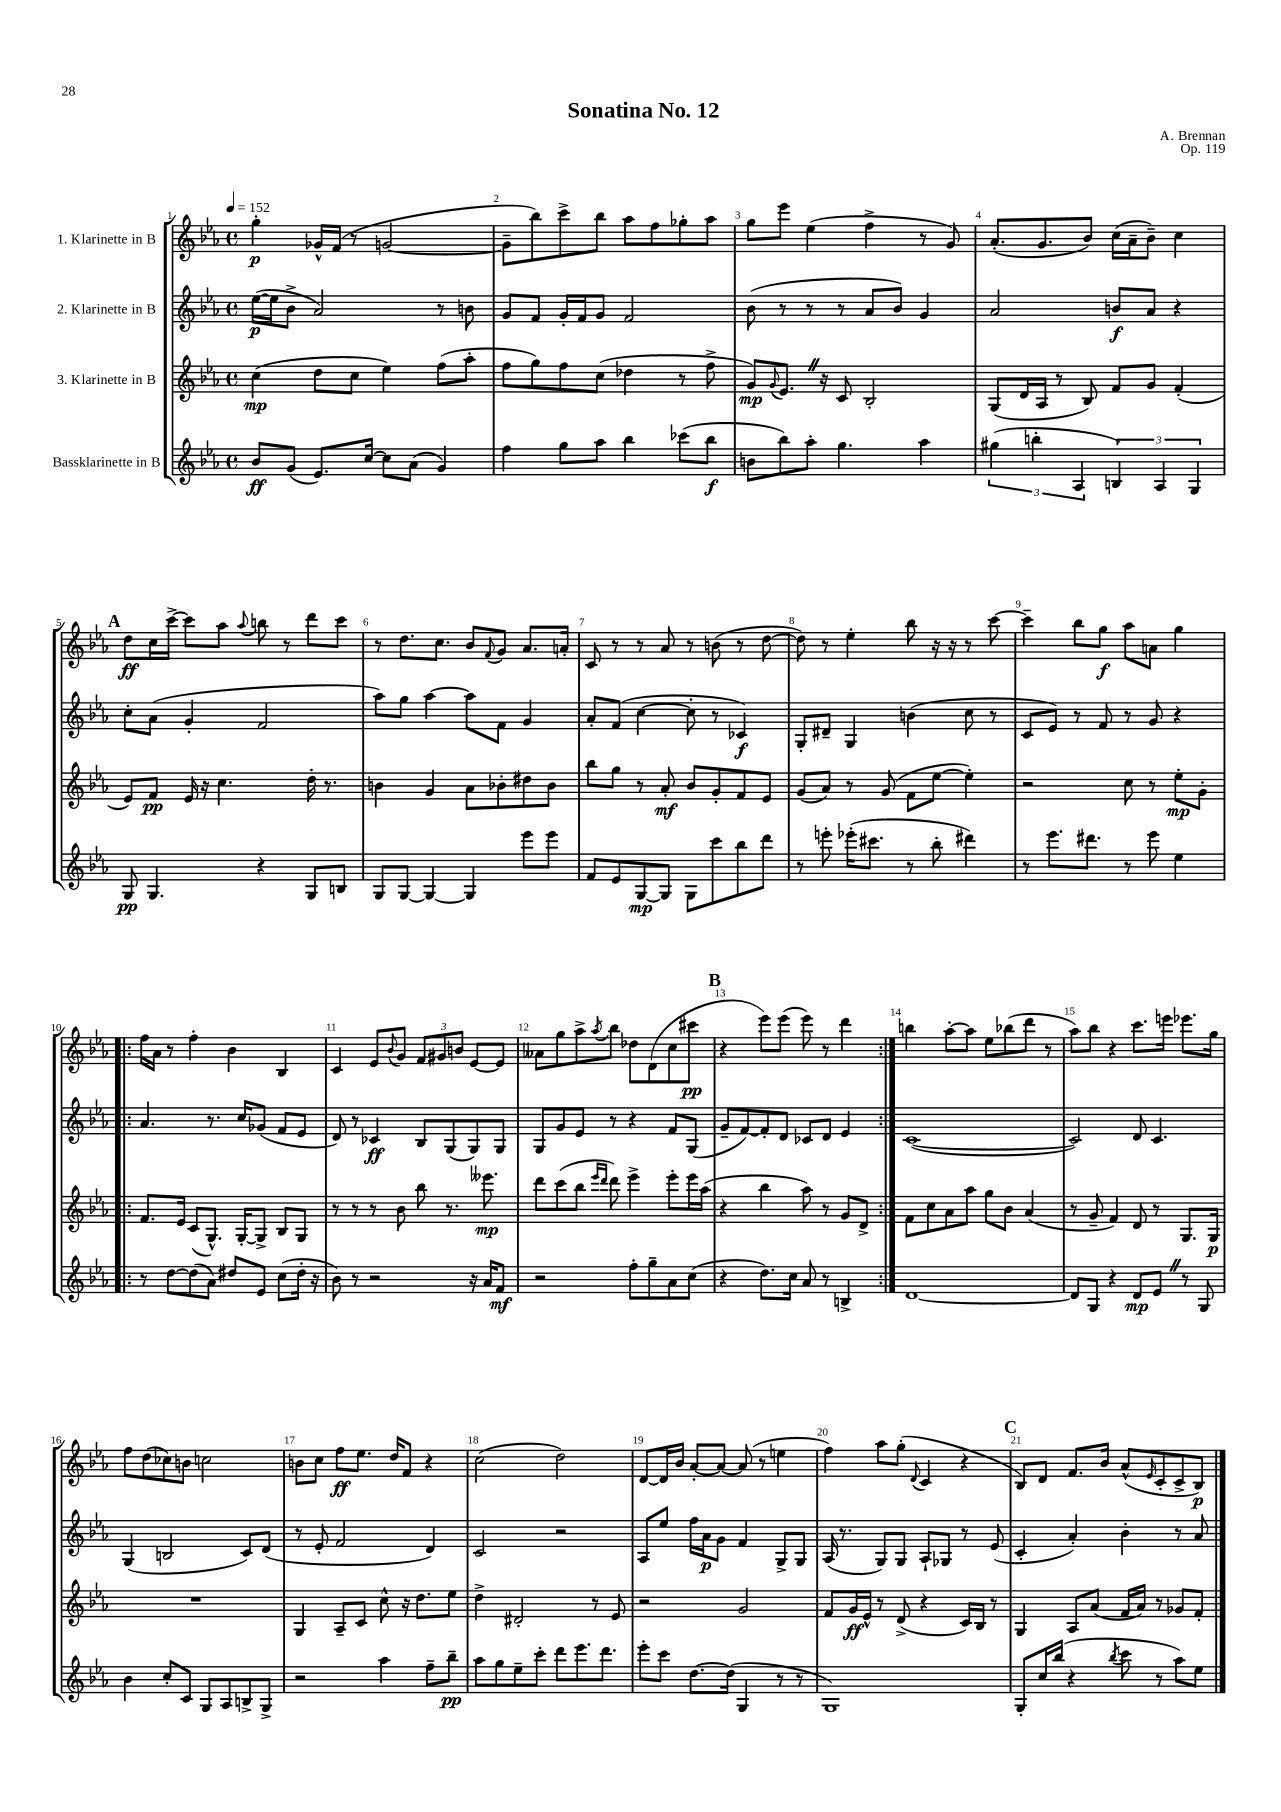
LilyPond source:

\header { title = "Sonatina No. 12" composer = "A. Brennan" opus = "Op. 119" }
<<
\new StaffGroup <<
\new Staff = "s0" \with { instrumentName = "1. Klarinette in B" } {
    \clef treble \key ees \major \defaultTimeSignature \time 4/4 \tempo 4 = 152
    g''4-.\p ges'16-^ f'16( r8 g'2~ |
    g'8-- bes''8) c'''8-> bes''8 aes''8 f''8 ges''8-. aes''8 |
    g''8 ees'''8 ees''4( f''4-> r8 g'8) |
    aes'8.-.( g'8. bes'8) c''16( aes'16-- bes'8--) c''4 |
    \mark \markup { \bold "A" } d''8\ff c''16 c'''16~-> c'''8 aes''8 \appoggiatura { aes''8 } b''8 r8 d'''8 c'''8 |
    r8 d''8. c''8. bes'8 \appoggiatura { f'8 } g'8 aes'8. a'16-. |
    c'8 r8 r8 aes'8 r8 b'8( r8 d''8~ |
    d''8) r8 ees''4-. bes''8 r16 r16 r8 c'''8~ |
    c'''4-- bes''8 g''8\f aes''8 a'8 g''4 |
    \repeat volta 2 { f''16 aes'16 r8 f''4-. bes'4 bes4 |
    c'4 ees'8 \appoggiatura { bes'8 } g'8 \tuplet 3/2 { f'8 gis'8 b'8 } ees'8~ ees'8 |
    aeses'8 g''8 aes''8-> \acciaccatura { aes''8 } bes''8 des''8 d'8( c''8 cis'''8\pp |
    \mark \markup { \bold "B" } r4 ees'''8) ees'''8( ees'''8) r8 d'''4 | }
    b''4 aes''8~-. aes''8 ees''8 bes''8( d'''8 r8 |
    aes''8) bes''8 r4 c'''8. e'''16 ees'''8. g''16 |
    f''8 d''8( ces''8) b'8 c''2 |
    b'8 c''8 f''8\ff ees''8. d''16 f'8 r4 |
    c''2( d''2) |
    d'8~ d'16 bes'16 aes'8~-. aes'8~ aes'8( r8 e''4 |
    f''4) aes''8 g''8-.( \appoggiatura { d'8 } c'4 r4 |
    \mark \markup { \bold "C" } bes8) d'8 f'8. bes'16 aes'8-^( \grace { ees'16 } c'8-. c'8-> bes8\p) \bar "|." |
}
\new Staff = "s1" \with { instrumentName = "2. Klarinette in B" } {
    \clef treble \key ees \major \defaultTimeSignature \time 4/4
    ees''16~\p( ees''16 bes'8-> aes'2) r8 b'8 |
    g'8 f'8 g'16-. f'16 g'8 f'2 |
    bes'8( r8 r8 r8 aes'8 bes'8) g'4 |
    aes'2 b'8\f aes'8 r4 |
    \mark \markup { \bold "A" } c''8-. aes'8( g'4-. f'2 |
    aes''8) g''8 aes''4~ aes''8 f'8 g'4 |
    aes'8-. f'8( c''4~ c''8-. r8 ces'4\f) |
    g8-. dis'8-- g4 b'4( c''8 r8 |
    c'8 ees'8) r8 f'8 r8 g'8 r4 |
    \repeat volta 2 { aes'4. r8. c''16 ges'8( f'8 ees'8 |
    d'8) r8 ces'4\ff bes8 g8( g8) g8 |
    g8 g'8 ees'8 r8 r4 f'8 g8( |
    \mark \markup { \bold "B" } g'8-- f'8~) f'8-. d'8 ces'8 d'8 ees'4 | }
    c'1~( |
    c'2) d'8 c'4. |
    g4( b2 c'8) d'8( |
    r8 ees'8-. f'2 d'4) |
    c'2 r2 |
    aes8 ees''8 f''16 aes'16\p g'8 f'4 g8-> g8 |
    aes16( r8. g8) g8 aes8-! ges8 r8 ees'8( |
    \mark \markup { \bold "C" } c'4-. aes'4-.) bes'4-. r8 aes'8 \bar "|." |
}
\new Staff = "s2" \with { instrumentName = "3. Klarinette in B" } {
    \clef treble \key ees \major \defaultTimeSignature \time 4/4
    c''4\mp( d''8 c''8 ees''4) f''8( aes''8-. |
    f''8 g''8) f''8 c''8( des''4 r8 f''8-> |
    g'8\mp) \appoggiatura { g'8 } ees'8. \once \override BreathingSign.text = \markup { \musicglyph "scripts.caesura.straight" } \breathe r16 c'8 bes2-. |
    g8( d'16 aes16 r8 bes8) f'8 g'8 f'4-.( |
    \mark \markup { \bold "A" } ees'8) f'8\pp ees'16 r16 c''4. d''16-. r8. |
    b'4 g'4 aes'8 bes'8-. dis''8 bes'8 |
    bes''8 g''8 r8 aes'8-.\mf bes'8 g'8-. f'8 ees'8 |
    g'8( aes'8) r8 g'8( f'8 ees''8~ ees''4-.) |
    r2 c''8 r8 ees''8-.\mp g'8-. |
    \repeat volta 2 { f'8. ees'16 c'8( g8.-^) g16~-. g8-> bes8 g8 |
    r8 r8 r8 bes'8 bes''8 r8. eeses'''8.\mp |
    d'''8 c'''8( bes''8 \grace { ees'''16 d'''16 } d'''8) ees'''4-> ees'''8-. ees'''16 aes''16( |
    \mark \markup { \bold "B" } r4 bes''4 aes''8) r8 g'8 d'8-> | }
    f'8 c''8 aes'8 aes''8 g''8 bes'8 aes'4( |
    r8 g'8-- f'4) d'8 r8 g8. g16\p |
    R1 |
    g4 aes8-- c'8 c''8-^ r16 d''8. ees''8 |
    d''4-> dis'2-. r8 ees'8 |
    r2 g'2 |
    f'8 g'16\ff ees'16-^ r8 d'8->( r4 c'16) bes16 r8 |
    \mark \markup { \bold "C" } g4 aes8 aes'8( f'16 aes'16) r8 ges'8 f'8-. \bar "|." |
}
\new Staff = "s3" \with { instrumentName = "Bassklarinette in B" } {
    \clef treble \key ees \major \defaultTimeSignature \time 4/4
    bes'8\ff g'8( ees'8.) c''16~ c''8 aes'8( g'4) |
    f''4 g''8 aes''8 bes''4 ces'''8( bes''8\f |
    b'8 bes''8) aes''8-. g''4. aes''4 |
    \tuplet 3/2 { gis''4( b''4-. aes4 } \tuplet 3/2 { b4) aes4 g4 } |
    \mark \markup { \bold "A" } g8\pp g4. r4 g8 b8 |
    g8 g8~ g4~ g4 ees'''8 ees'''8 |
    f'8 ees'8 g8~\mp g8 g8 c'''8 bes''8 d'''8 |
    r8 e'''8-. ees'''16-.( cis'''8. r8 bes''8-. dis'''4) |
    r8 ees'''8. dis'''8. r8 ees'''8 ees''4 |
    \repeat volta 2 { r8 d''8~ d''8( aes'8) dis''8 ees'8 c''8( dis''16-. r16 |
    bes'8) r8 r2 r16 aes'16 f'8\mf |
    r2 f''8-. g''8-- aes'8 c''8( |
    \mark \markup { \bold "B" } r4 d''8.) c''16 aes'8 r8 b4-> | }
    d'1~ |
    d'8 g8 r4 d'8\mp ees'8 \once \override BreathingSign.text = \markup { \musicglyph "scripts.caesura.straight" } \breathe r8 g8 |
    bes'4 c''8-. c'8 g8 aes8 b8-> g8-> |
    r2 aes''4 f''8-- bes''8--\pp |
    aes''8 g''8 ees''8-- c'''8-. d'''8 ees'''8. d'''8. |
    ees'''8-. c'''8 d''8.~ d''16( g4 r8 r8 |
    g1) |
    \mark \markup { \bold "C" } g8-. c''16 bes''16( r4 \acciaccatura { bes''8 } c'''8 r8 aes''8) ees''8 \bar "|." |
}
>>
>>
\layout { \context { \Score \override BarNumber.break-visibility = ##(#f #t #t) barNumberVisibility = #all-bar-numbers-visible } }
